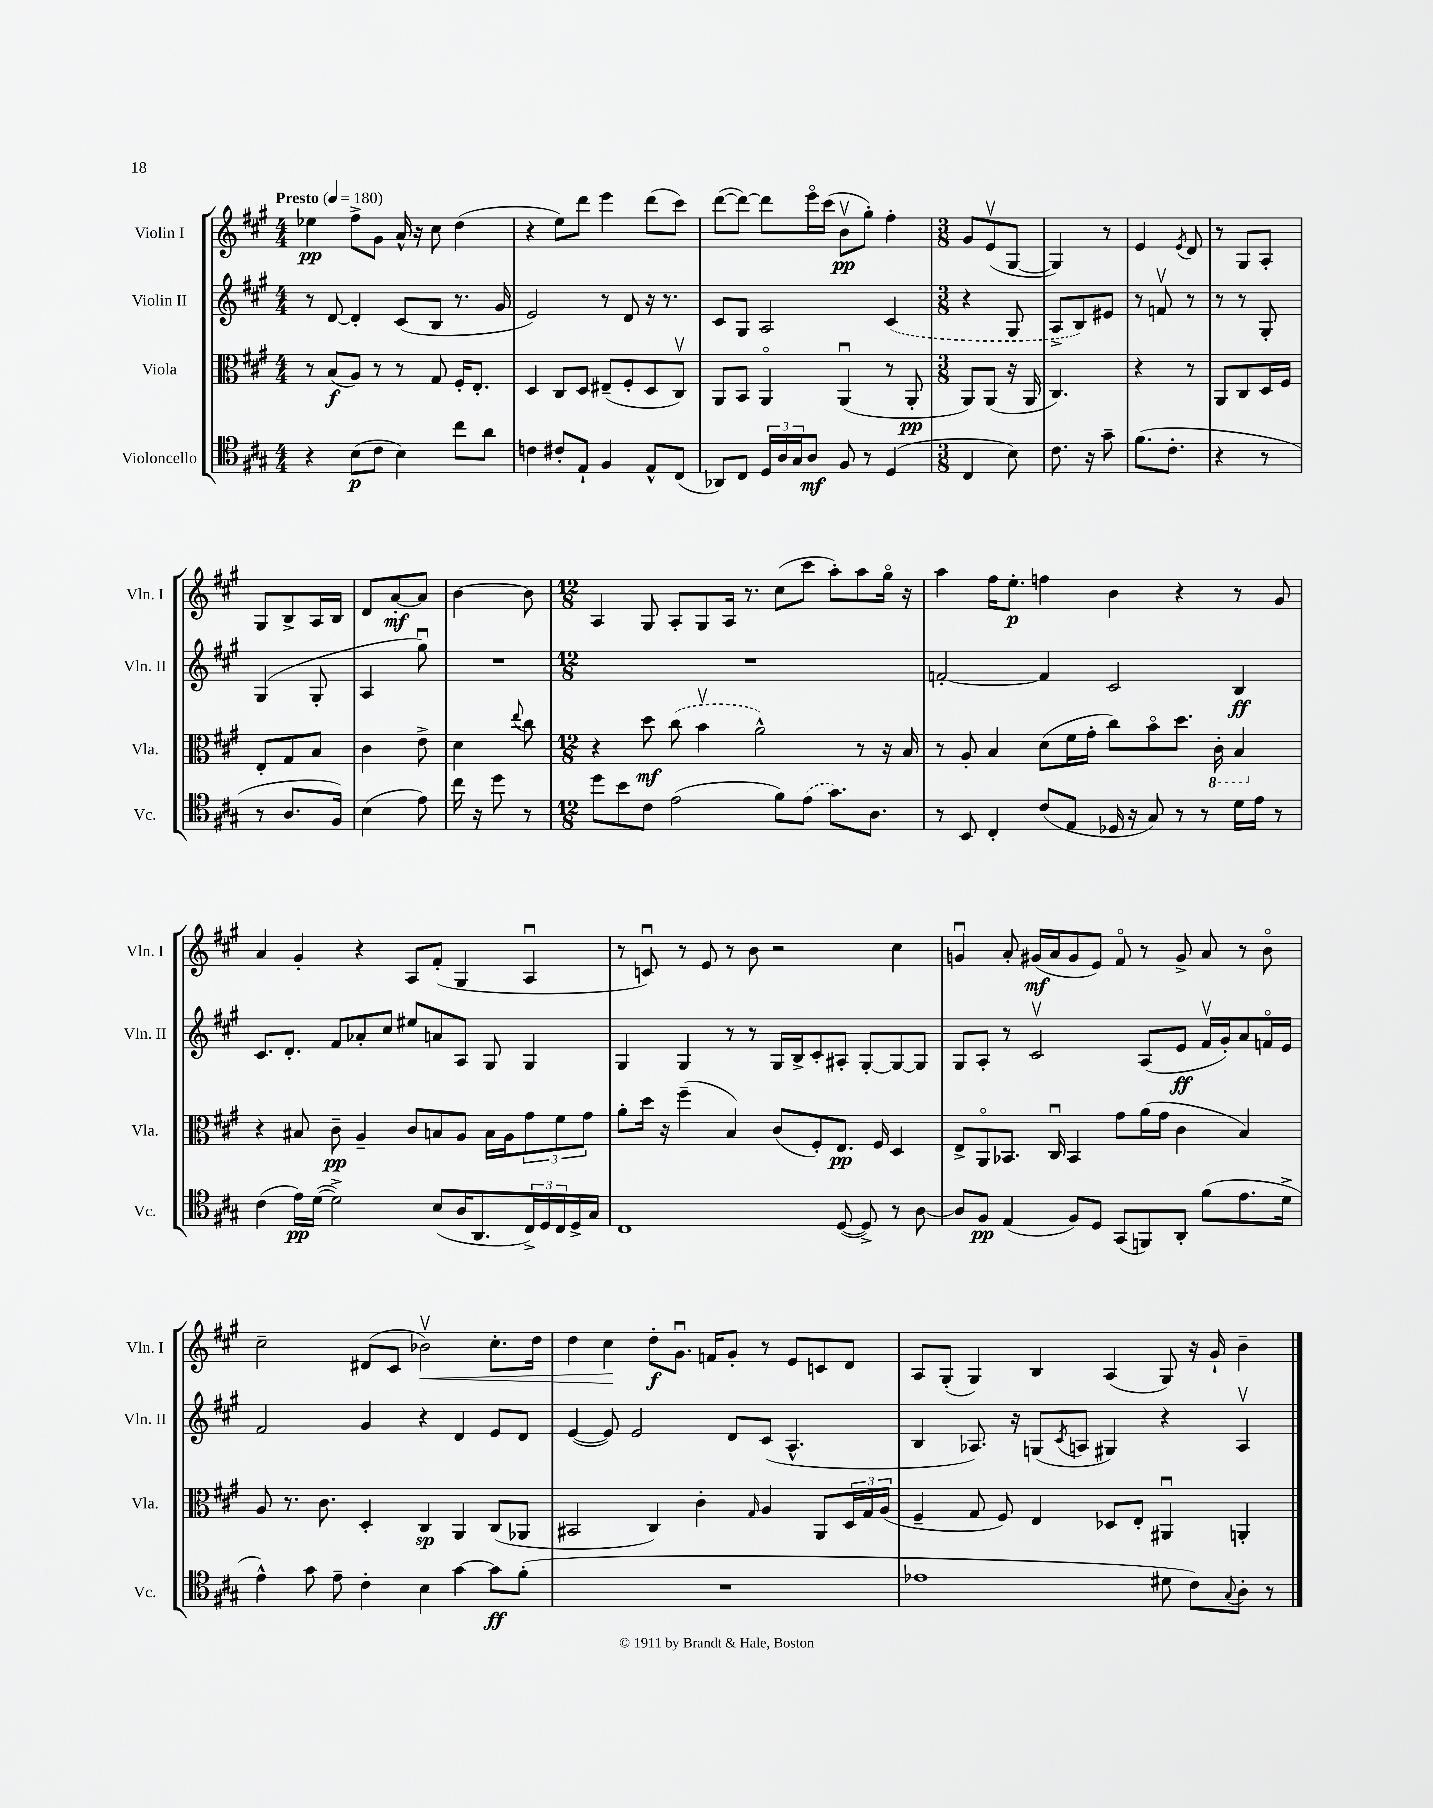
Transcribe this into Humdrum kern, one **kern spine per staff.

**kern	**kern	**kern	**kern
*staff4	*staff3	*staff2	*staff1
*clefC4	*clefC3	*clefG2	*clefG2
*k[f#c#g#]	*k[f#c#g#]	*k[f#c#g#]	*k[f#c#g#]
*M4/4	*M4/4	*M4/4	*M4/4
*MM180	*MM180	*MM180	*MM180
4r	8r	8r	4ee-\
.	(8B/L	[8d/	.
(8B\L	8A/J)	4d'/]	8ff#^\L
8c#\J	8r	.	8g#\J
4B\)	8r	(8c#/L	16a^^/
.	.	.	16r
.	8G#/	8B/J	8cc#\
8cc#\L	16F#'/LK	8.r	(4dd\
.	8.E'/J	.	.
8a\J	.	.	.
.	.	16g#/	.
=	=	=	=
4c\	4D/	2e/)	4r
8c#'/L	8C#/L	.	8ee\L)
8E`/J	8D/J	.	8ddd\J
4F#/	(8E#~/L	8r	4eee\
.	8F#'/	8d/	.
8E^^/L	8D/	16r	(8ddd\L
.	.	8.r	.
(8C#/J	8C#v/J)	.	8ccc#\J)
=	=	=	=
8AA-/L)	8AA/L	8c#/L	([8ddd\L
8C#/J	8BB/J	8G#/J	8ddd\_J)
24D/LL	4AAo/	2A/	8ddd\]L
24A/	.	.	.
24G#/J	.	.	.
8A/J	.	.	16eeeo\L
.	.	.	(16ccc#\JJ
8F#/	(4AAu/	.	8bv\L
8r	.	.	8gg#'\J)
(4D/	8r	(4c#/	4ff#'\
.	8AA'/	.	.
=	=	=	=
*M3/8	*M3/8	*M3/8	*M3/8
4C#/	8AA/L)	4r	8g#/L
.	(8AA/J	.	(8ev/
8B\)	16r	8G#/	[8G#/J
.	16AA/	.	.
=	=	=	=
8.c#\	4.C#/)	8A^/L	4G#/])
.	.	8B/)	.
16r	.	.	.
8g#~\	.	8e#/J	8r
=	=	=	=
(8.f#\L	4r	8r	4e/
.	.	8fv/	.
8.c#'\J	.	.	.
.	.	.	8qe/
.	8r	8r	8d/
=	=	=	=
4r	8AA/L	8r	8r
.	8C#/	8r	8G#/L
8r	16D/L	8G#'/	8A'/J
.	16F#/JJ	.	.
=	=	=	=
8r	8E'/L	(4G#/	8G#/L
8.A/L	8G#/	.	8B^/
.	8B/J	8G#'/	16A/L
16F#/Jk)	.	.	16B/JJ
=	=	=	=
(4B\	4c#\	4A/	8d/L
.	.	.	[8a'/
8e\)	8e^\	8gg#u\)	8a/]J
=	=	=	=
16cc#\	4d\	4.r	[4b\
16r	.	.	.
8dd\	.	.	.
.	8qqee/	.	.
8r	8cc#\	.	8b\]
=	=	=	=
*M12/8	*M12/8	*M12/8	*M12/8
8dd\L	4r	1.r	4A/
8b\	.	.	.
8c#\J	8dd\	.	8G#/
(2e\	(8cc#\	.	8A'/L
.	4bv\	.	8G#/
.	.	.	16A/Jk
.	.	.	8.r
.	2a^^\)	.	.
8f#\L)	.	.	(8cc#\L
(8e\J	.	.	8ccc#\J
8.g#\L)	.	.	8aa'\L)
.	8r	.	8aa\
8.A\J	.	.	.
.	16r	.	16gg#o\Jk
.	16B/	.	16r
=	=	=	=
8r	8r	[2f'/	4aa\
8BB/	8A'/	.	.
4C#'/	4B/	.	16ff#\LK
.	.	.	8.ee'\J
(8c#/L	(8d\L	4f/]	4ff\
8E/J	16f#\L	.	.
.	16g#'\JJ	.	.
16D-/	8cc#\L)	2c#/	4b\
16r	.	.	.
8G#/)	8bo\	.	.
8r	8.dd\J	.	4r
8r	.	.	.
.	16C#'\	.	.
16d\LL	4BB/	4B/	8r
16e\JJ	.	.	.
8r	.	.	8g#/
=	=	=	=
(4c#\	4r	8.c#/L	4a/
.	.	8.d'/J	.
16e\LL)	8B#/	.	4g#'/
([16d\JJ	.	.	.
2d^\])	8c#~\	8f#/L	.
.	4A~/	8a-'/	4r
.	.	8cc#/J	.
.	8c#/L	8ee#/L	8A/L
(8B/L	8B/	8a/	(8f#'/J
16A/K	8A/J	8A/J	4G#/
8.AA/	.	.	.
.	16B\LL	8G#/	.
.	16A\J	.	.
24C#^/L)	12g#\	4G#/	4Au/
24D/	.	.	.
24C#/	12f#\	.	.
16D^/	.	.	.
.	12g#\J	.	.
16G#/JJ	.	.	.
=	=	=	=
1C#	8a'\L	4G#/	8r
.	16dd\Jk	.	8cu/)
.	16r	.	.
.	(4ff#~\	4G#/	8r
.	.	.	8e/
.	4B/)	8r	8r
.	.	8r	8b\
.	(8c#/L	16G#/LL	2r
.	.	16B^/J	.
.	8F#'/)	8c#'/	.
([8D/	8.E/J	8A#'/J	.
8D^/])	.	[8G#'/L	.
.	16F#/	.	.
8r	4D/	8G#/_	4cc#\
[8A\	.	8G#/]J	.
=	=	=	=
8A/]L	8E^/L	8G#/L	4gu/
8F#/J	8AAo/	8A'/J	.
(4E/	8.BB-/J	8r	8a'/
.	.	2c#v/	(16g#/LL
.	16C#u/	.	16a/J
8F#/L)	4BB-/	.	8g#/
8D/J	.	.	8e/J)
(8GG#/L	8g#\L	.	8f#o/
8FF/)	(16a\L	(8A/L	8r
.	16g#\JJ	.	.
8AA'/J	4c#\	8e/J	8g#^/
(8f#\L	.	16f#v/LL	8a/
.	.	16g#'/J)	.
8.e\	4B/)	8a/	8r
.	.	16fo/L	8bo\
16d^\Jk	.	16e/JJ	.
=	=	=	=
4e^^\)	8A/	2f#/	2cc#~\
.	8.r	.	.
8g#\	.	.	.
.	8.c#\	.	.
8e~\	.	.	.
4c#'\	4D'/	4g#/	(8d#/L
.	.	.	8c#/J
4B\	4C#/	4r	2b-v\)
[4g#\	4AA/	4d/	.
8g#\]L	(8C#/L	8e/L	8.cc#'\L
(8f#'\J	8AA-/J	8d/J	.
.	.	.	16dd\Jk
=	=	=	=
1.r	2BB#/	([4e/	4dd\
.	.	8e/])	4cc#\
.	.	2e/	.
.	4C#/)	.	8dd'\L
.	.	.	8.g#u\J
.	4c#'\	.	.
.	.	.	16f/LK
.	.	8d/L	8g#'/J
.	16qqG#/	.	.
.	4A/	(8c#/J	8r
.	.	4.A^^/	8e/L
.	8AA/L	.	8c/
.	24D/L	.	8d/J
.	24G#/	.	.
.	(24A/JJ	.	.
=	=	=	=
1e-	4F#~/	4B/	8A/L
.	.	.	(8G#'/J
.	8G#/	8.A-/)	4G#/)
.	8F#/)	.	.
.	.	16r	.
.	4E/	(8G/L	4B/
.	.	8qc#/	.
.	.	8A/J	.
.	8D-/L	4G#/)	(4A/
.	8E'/J	.	.
8d#\	4AA#u/	4r	8G#/)
8c#\L)	.	.	16r
.	.	.	16g#`/
8qqG#/	.	.	.
8A'\J	4AA'/	4Av/	4b~\
8r	.	.	.
==	==	==	==
*-	*-	*-	*-
